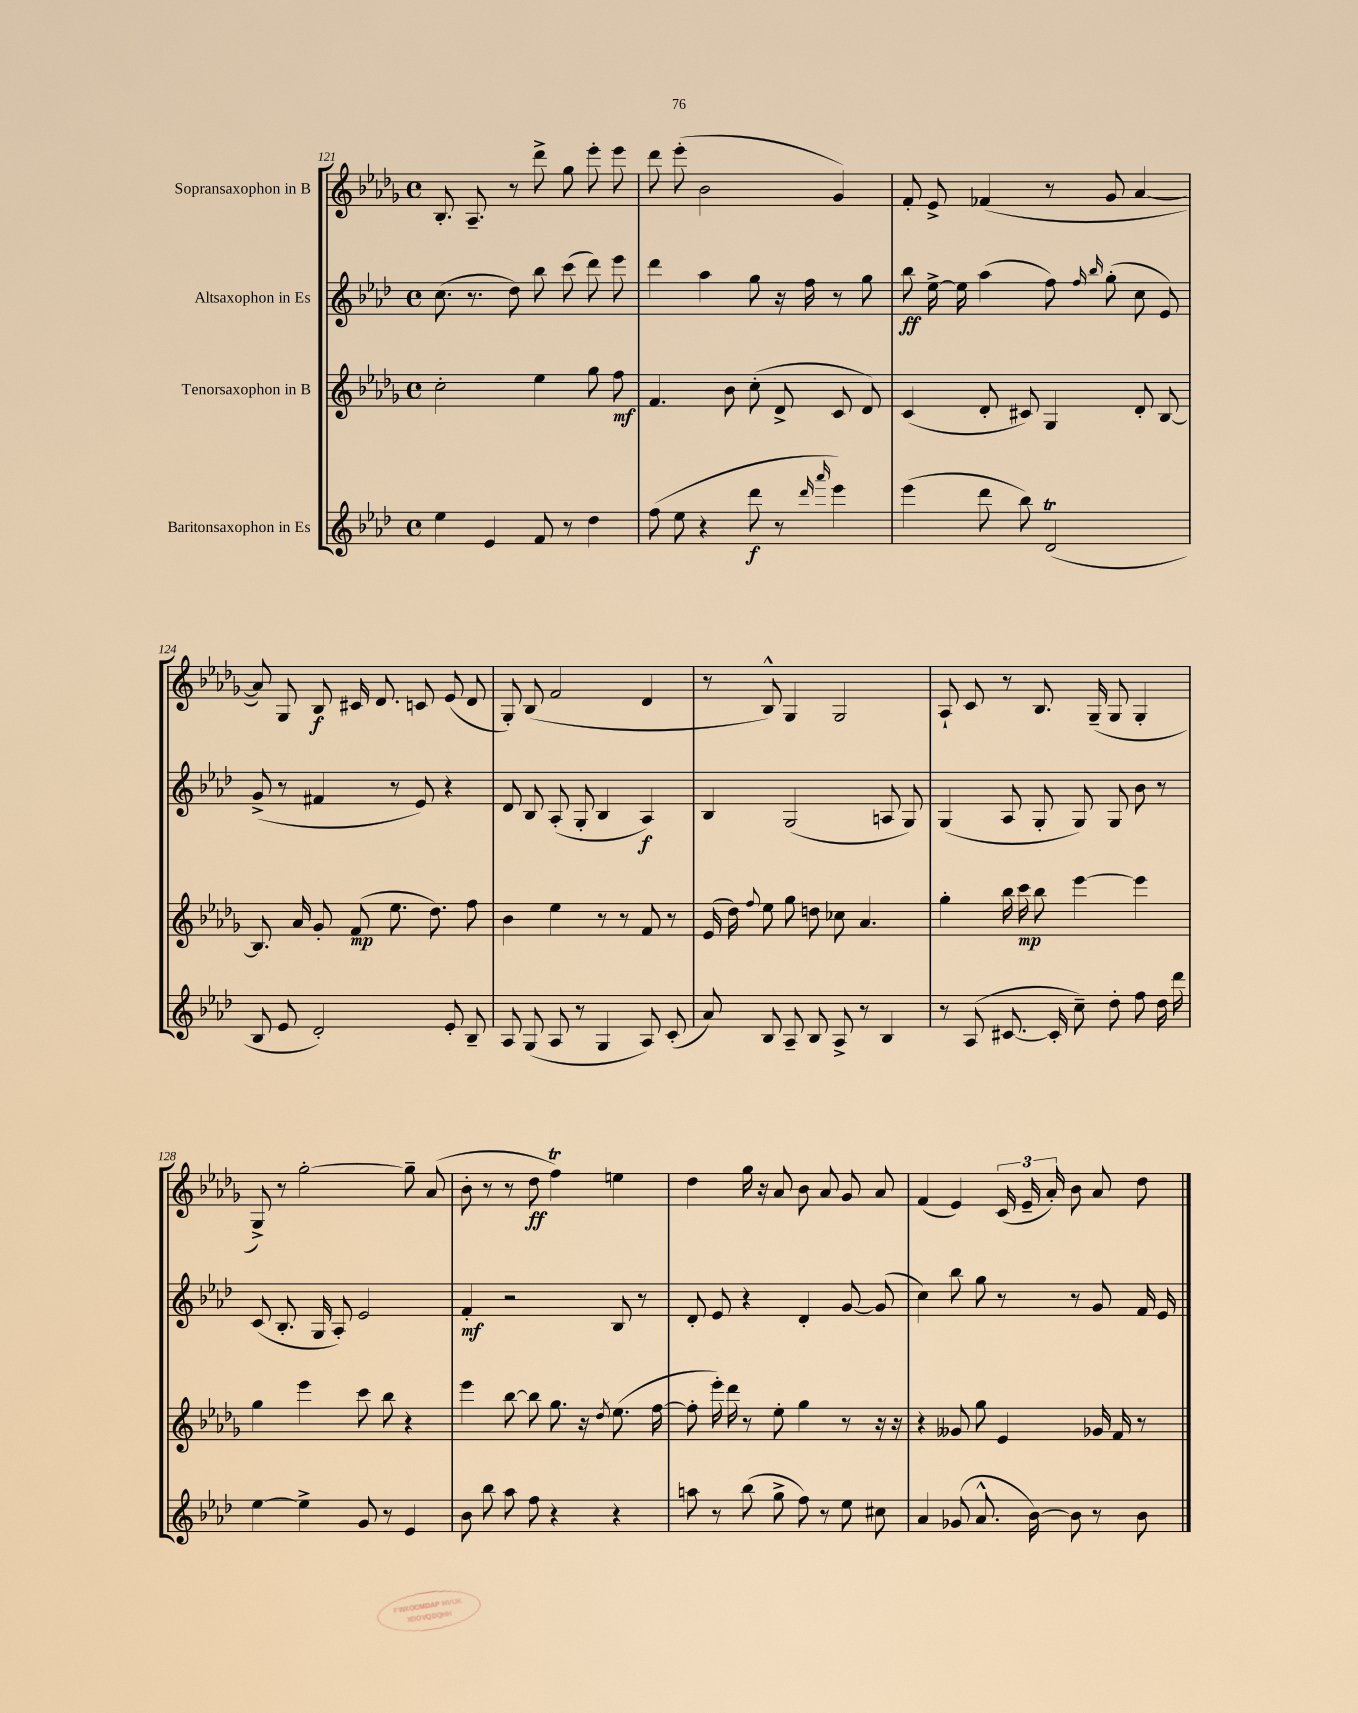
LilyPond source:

<<
\new StaffGroup <<
\new Staff = "s0" \with { instrumentName = "Sopransaxophon in B" } {
    \clef treble \key des \major \defaultTimeSignature \time 4/4
    \autoBeamOff bes8.-. aes8.-- r8 des'''8-> ges''8 ees'''8-. ees'''8 |
    des'''8 ees'''8-.( bes'2 ges'4) |
    f'8-. ees'8-> fes'4( r8 ges'8 aes'4~ |
    aes'8) ges8 bes8\f cis'16 des'8. c'8 ees'8( des'8 |
    ges8-.) bes8( f'2 des'4 |
    r8 bes8-^) ges4 ges2 |
    aes8-! c'8 r8 bes8. ges16--( ges8 ges4-. |
    ges8->) r8 ges''2~-. ges''8-- aes'8( |
    bes'8-. r8 r8 des''8\ff f''4\trill) e''4 |
    des''4 ges''16 r16 aes'8 bes'8 aes'8 ges'8 aes'8 |
    f'4( ees'4) \tuplet 3/2 { c'16( ees'16-- aes'16-.) } bes'8 aes'8 des''8 \bar "|." |
}
\new Staff = "s1" \with { instrumentName = "Altsaxophon in Es" } {
    \clef treble \key aes \major \defaultTimeSignature \time 4/4
    \autoBeamOff c''8.( r8. des''8) bes''8 c'''8( des'''8) ees'''8 |
    des'''4 aes''4 g''8 r16 f''16 r8 g''8 |
    bes''8\ff ees''16~-> ees''16 aes''4( f''8) \grace { f''16 bes''16 } g''8-.( c''8 ees'8) |
    g'8->( r8 fis'4 r8 ees'8) r4 |
    des'8 bes8 aes8-.( g8-. bes4 aes4\f) |
    bes4 g2( a8 g8) |
    g4( aes8 g8-. g8) g8 bes'8 r8 |
    c'8( bes8.-. g16 aes8-.) ees'2 |
    f'4-.\mf r2 bes8 r8 |
    des'8-. ees'8 r4 des'4-. g'8~ g'8( |
    c''4) bes''8 g''8 r8 r8 g'8 f'16 ees'16 \bar "|." |
}
\new Staff = "s2" \with { instrumentName = "Tenorsaxophon in B" } {
    \clef treble \key des \major \defaultTimeSignature \time 4/4
    \autoBeamOff c''2-. ees''4 ges''8 f''8\mf |
    f'4. bes'8 c''8-.( des'8-> c'8 des'8) |
    c'4( des'8-. cis'8) ges4 des'8-. bes8~ |
    bes8. aes'16 ges'8-. f'8\mp( ees''8. des''8.) f''8 |
    bes'4 ees''4 r8 r8 f'8 r8 |
    ees'16( des''16) \appoggiatura { f''8 } ees''8 ges''8 d''8 ces''8 aes'4. |
    ges''4-. bes''16 c'''16\mp bes''8 ees'''4~ ees'''4 |
    ges''4 ees'''4 c'''8 bes''8 r4 |
    ees'''4 bes''8~ bes''8 ges''8. r16 \acciaccatura { des''8 } ees''8.( f''16~ |
    f''8-. ees'''16-.) des'''16 r8 ees''8-. ges''4 r8 r16 r16 |
    r4 geses'8 ges''8 ees'4 ges'16 f'16 r8 \bar "|." |
}
\new Staff = "s3" \with { instrumentName = "Baritonsaxophon in Es" } {
    \clef treble \key aes \major \defaultTimeSignature \time 4/4
    \autoBeamOff ees''4 ees'4 f'8 r8 des''4 |
    f''8( ees''8 r4 des'''8\f r8 \grace { des'''16 aes'''16 } ees'''4) |
    ees'''4( des'''8 bes''8) des'2\trill( |
    bes8 ees'8 des'2-.) ees'8-. bes8-- |
    aes8 g8( aes8 r8 g4 aes8) c'8-.( |
    aes'8) bes8 aes8-- bes8 aes8-> r8 bes4 |
    r8 aes8( cis'8.~ cis'16-. c''8--) des''8-. f''8 des''16 des'''16 |
    ees''4~ ees''4-> g'8 r8 ees'4 |
    bes'8 bes''8 aes''8 f''8 r4 r4 |
    a''8 r8 bes''8( g''8-> f''8) r8 ees''8 cis''8 |
    aes'4 ges'8( aes'8.-^ bes'16~) bes'8 r8 bes'8 \bar "|." |
}
>>
>>
\layout { \context { \Score currentBarNumber = #121 } }
